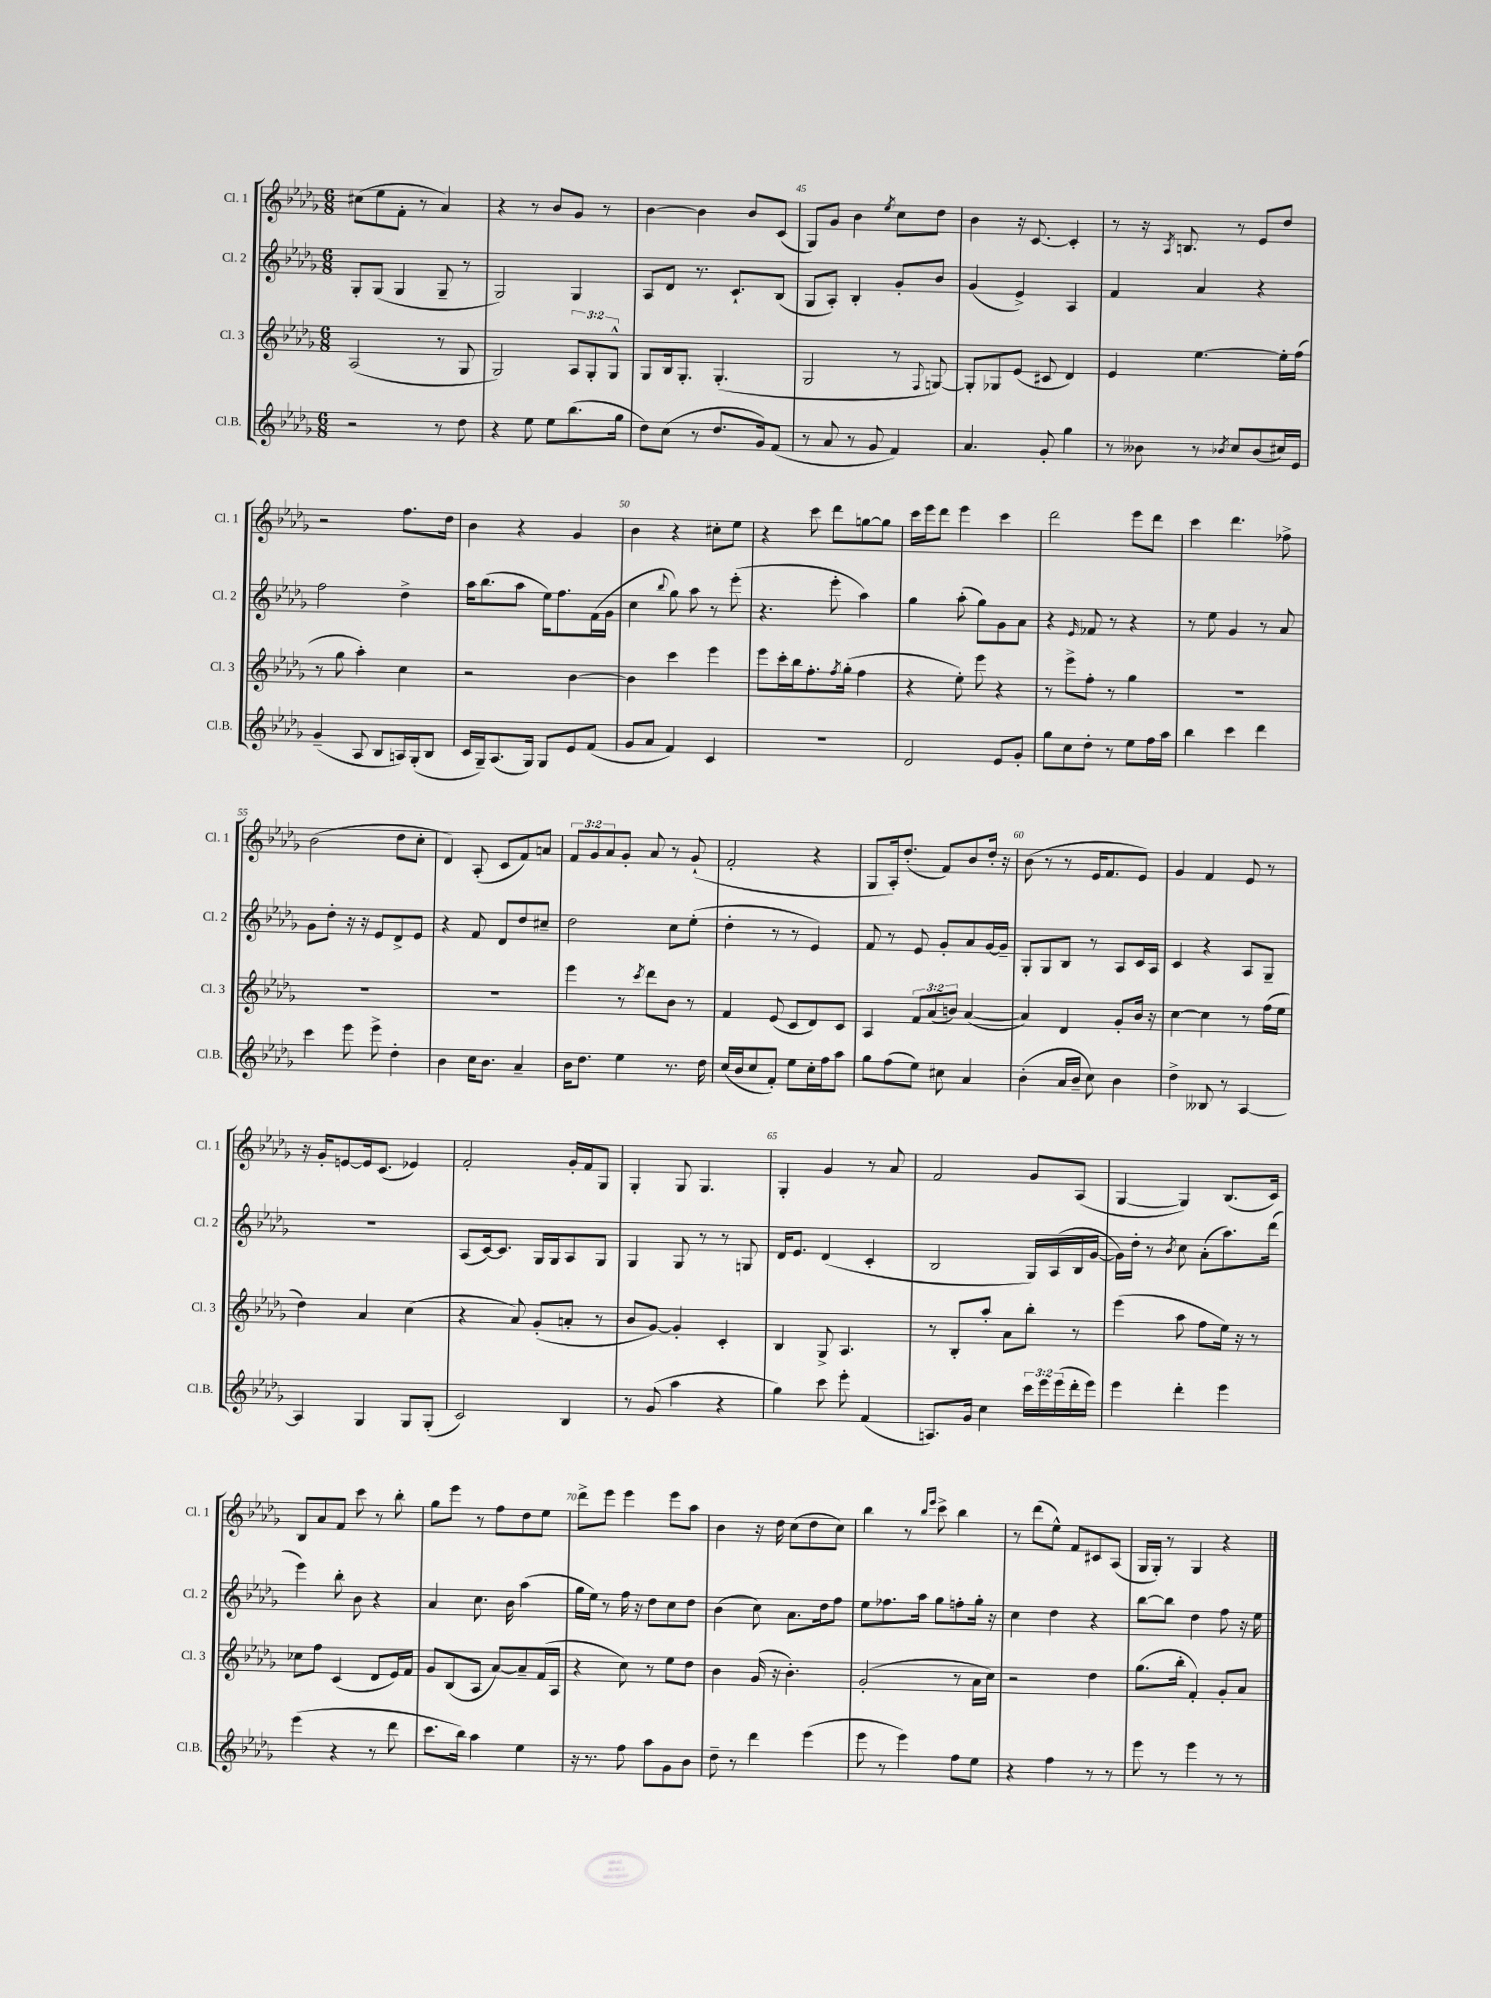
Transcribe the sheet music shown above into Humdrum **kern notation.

**kern	**kern	**kern	**kern
*staff4	*staff3	*staff2	*staff1
*clefG2	*clefG2	*clefG2	*clefG2
*k[b-e-a-d-g-]	*k[b-e-a-d-g-]	*k[b-e-a-d-g-]	*k[b-e-a-d-g-]
*M6/8	*M6/8	*M6/8	*M6/8
2r	(2A-	8G-'	(8cc#
.	.	(8G-	8ee-
.	.	4G-	8f'
.	.	.	8r
8r	8r	8G-~	4a-)
8dd-	8G-	8r	.
=	=	=	=
4r	2G-)	2G-)	4r
8ee-	.	.	8r
8ee-	.	.	8b-
(8.bb-	12A-	4G-	8g-
.	12G-'	.	.
.	.	.	8r
.	12G-^^	.	.
16gg-	.	.	.
=	=	=	=
8dd-)	8G-	8A-	[4b-
(8cc	16B-	8d-	.
.	8.G-'	.	.
8r	.	8.r	4b-]
8.dd-	(4.G-'	.	.
.	.	8.c`	.
.	.	.	8b-
16g-)	.	.	.
(8f	.	(8B-	(8c
=	=	=	=
8r	2G-	8G-	8G-)
8a-	.	8A-')	8g-
8r	.	4B-'	4b-
8g-	.	.	.
.	.	.	8qee-
4f)	8r	8g-'	8cc
.	8qqF	.	.
.	[8G)	8b-	8dd-
=	=	=	=
4.a-	8G']	(4g-	4b-
.	8G-	.	.
.	(8e-	4e-^)	16r
.	.	.	[8.c
8g-'	8c#	.	.
4gg-	4d-)	4A-	4c']
=	=	=	=
8r	4e-	4f	8r
8b--	.	.	16r
.	.	.	8qA-
.	.	.	8.B
8r	[4.ee-	4a-	.
8qb-	.	.	.
8cc	.	.	8r
(8b-	.	4r	8e-
16cc#)	16ee-']	.	8dd-
16e-	(16ff	.	.
=	=	=	=
(4g-~	8r	2ff	2r
.	8gg-	.	.
8A-	4aa-')	.	.
8B-	.	.	.
16A)	4cc	4dd-^	8.ff
(16G-'	.	.	.
8B-	.	.	.
.	.	.	16dd-
=	=	=	=
16c	2r	16aa-	4b-
16G-~)	.	(8.bb-	.
(8.A-	.	.	.
.	.	8aa-	4r
16G-)	.	.	.
8G-	.	16ee-)	.
.	.	8.ff	.
8e-	[4b-	.	4g-
(8f	.	(16f	.
.	.	16g-	.
=	=	=	=
8g-	4b-]	4cc	4b-
8a-	.	.	.
.	.	8qqbb-	.
4f)	4ccc	8gg-)	4r
.	.	8aa-	.
4c	4eee-	8r	8cc#'
.	.	(8eee-'	8ee-
=	=	=	=
2.r	8eee-	4.r	4r
.	16ccc'	.	.
.	16bb-	.	.
.	8.ff'	.	8ccc
.	.	8eee-'	8ddd-
.	8qff	.	.
.	(16gg-'	.	.
.	4ff	4aa-)	[8gg
.	.	.	8gg]
=	=	=	=
2d-	4r	4gg-	16ccc
.	.	.	16eee-
.	.	.	8ddd-
.	8ee-')	(8aa-'	4eee-
.	8eee-	8gg-)	.
8e-	4r	8g-	4ccc
8g-'	.	8a-	.
=	=	=	=
8gg-	8r	4r	2ddd-
8cc	8eee-^	.	.
.	.	16qqe-	.
8dd-'	8ff'	8f-	.
8r	8r	8r	.
8ee-	4gg-	4r	8eee-
16ff	.	.	8ddd-
16aa-	.	.	.
=	=	=	=
4bb-	2.r	8r	4ccc
.	.	8ee-	.
4ccc	.	4g-	4.ddd-
4ddd-	.	8r	.
.	.	8a-	8ff-^
=	=	=	=
4ccc	2.r	8g-	(2b-
.	.	8dd-'	.
8eee-	.	16r	.
.	.	16r	.
8eee-^	.	8e-	.
4dd-'	.	8d-^	8dd-
.	.	8e-	8cc'
=	=	=	=
4b-	2.r	4r	4d-)
16cc	.	8f	(8A-'
8.b-	.	.	.
.	.	8d-	8c
4a-~	.	8dd-	8f)
.	.	8cc#~	8a
=	=	=	=
16b-	4eee-	2dd-	12f
8.dd-	.	.	.
.	.	.	12g-
.	.	.	12a-
4ee-	8r	.	8g-'
.	8qccc	.	.
.	8ddd-	.	8a-
8.r	8b-	8cc	8r
.	8r	(8ee-'	(8g-`
16dd-	.	.	.
=	=	=	=
(16cc	4f	4dd-'	2f'
16b-	.	.	.
8cc	.	.	.
8f')	(8e-	8r	.
8ee-	8c	8r	.
16cc'	8d-)	4e-)	4r
16ff	.	.	.
8aa-	8c	.	.
=	=	=	=
8gg-	4A-	8f	8G-
(8ff	.	8r	16A-')
.	.	.	(8.dd-'
8ee-)	12f	8e-	.
.	(12a-	.	.
8cc#	.	8g-'	8f)
.	12b)	.	.
4a-	([4a-	8a-	8b-
.	.	[16g-	16dd-'
.	.	16g-~]	16r
=	=	=	=
(4b-'	4a-])	8G-'	(8b-
.	.	8G-	8r
16a-	4d-	8B-	8r
16b-~	.	.	.
8cc)	.	8r	16e-
.	.	.	8.f
4b-	8g-'	8A-	.
.	16b-	16c	8e-)
.	16r	16A-	.
=	=	=	=
4dd-^	[4cc	4c	4g-
8B--	4cc]	4r	4f
8r	.	.	.
[4A-	8r	8A-	8e-
.	(16ff	8G-~	8r
.	16ee-	.	.
=	=	=	=
4A-]	4dd-)	2.r	16r
.	.	.	16g-'
.	.	.	[8e
4G-	4a-	.	16e]
.	.	.	(8.c
8G-	(4cc	.	4e-)
(8G-'	.	.	.
=	=	=	=
2c)	4r	(8A-	2f'
.	.	[16c)	.
.	.	8.c]	.
.	8a-)	.	.
.	(8g-'	16G-	.
.	.	16G-	.
4B-	8a'	8A-	16g-'
.	.	.	16f
.	8r	8G-	8G-
=	=	=	=
8r	8b-	4G-	4G-'
(8g-	[8g-)	.	.
4aa-	4g-']	8G-	8G-
.	.	8r	4.G-
4r	4c'	8r	.
.	.	8G	.
=	=	=	=
4gg-)	4B-	16d-	4G-'
.	.	8.e-	.
8ccc	8G-^	(4d-	4g-
8eee-'	4.A-	.	.
(4f	.	4c'	8r
.	.	.	8a-
=	=	=	=
8.A)	8r	2B-	2f
.	8B-'	.	.
16g-	.	.	.
4cc	8aa-'	.	.
.	8a-	.	.
24ccc	8bb-'	16G-)	8g-
24eee-	.	.	.
.	.	(16A-	.
(24eee-	.	.	.
16ddd-'	8r	16B-	(8A-
16eee-)	.	[16g-	.
=	=	=	=
4eee-	(4eee-	16g-])	[4G-
.	.	16dd-'	.
.	.	8r	.
.	.	8qb-	.
4ddd-'	8aa-	8cc	4G-])
.	8ff	(8a-'	.
4eee-	16ee-)	8.aa-)	(8.B-
.	16r	.	.
.	8r	.	.
.	.	(16ddd-	16c)
=	=	=	=
(4eee-	8cc-	4eee-)	8B-
.	8ff	.	8a-
4r	(4c	8bb-'	8f
.	.	8b-	8ccc
8r	8d-	4r	8r
8ddd-	16e-)	.	8bb-'
.	16f	.	.
=	=	=	=
8.ccc	8g-	4a-	8gg-
.	(8B-	.	8eee-
16bb-)	.	.	.
4aa-	8A-	8.cc	8r
.	[8a-)	.	8ff
.	.	16b-	.
4ee-	8a-~]	(4aa-	8dd-
.	(16f	.	8ee-
.	16A-	.	.
=	=	=	=
16r	4r	16gg-	8ddd-^
8.r	.	16ee-)	.
.	.	8r	8eee-
8ff	8cc)	16ff	4eee-
.	.	16r	.
8aa-	8r	8dd-	.
8g-	8ee-	8cc	8eee-
8b-	8dd-	8dd-	8aa-
=	=	=	=
8dd-~	4b-	(4b-	4b-
8r	.	.	.
4ddd-	(16g-	8cc)	16r
.	16r	.	16dd-
.	4.b-')	8.a-	(8cc
(4eee-	.	.	8dd-
.	.	16dd-	.
.	.	8ff	8cc)
=	=	=	=
8eee-	(2g-'	8ee-	4bb-
8r	.	8.ff-	.
4eee-)	.	.	8r
.	.	16aa-	.
.	.	.	16qqbb-
.	.	.	16qqeee-
.	.	8gg-	8ccc^
8ff	8r	8ff'	4bb-
8ee-	16a-	16gg-'	.
.	16cc)	16r	.
=	=	=	=
4r	2r	4cc	8r
.	.	.	(8ddd-
4ff	.	4dd-	8ee-^^)
.	.	.	8f
8r	4dd-	4r	8c#
8r	.	.	(8A-
=	=	=	=
8eee-	(8.gg-	[8bb-	16G-
.	.	.	16G-')
8r	.	8bb-]	8r
.	16bb-'	.	.
4eee-	4f')	4dd-	4G-
8r	8g-'	8ff	4r
8r	8a-	16r	.
.	.	16ee-	.
==	==	==	==
*-	*-	*-	*-
